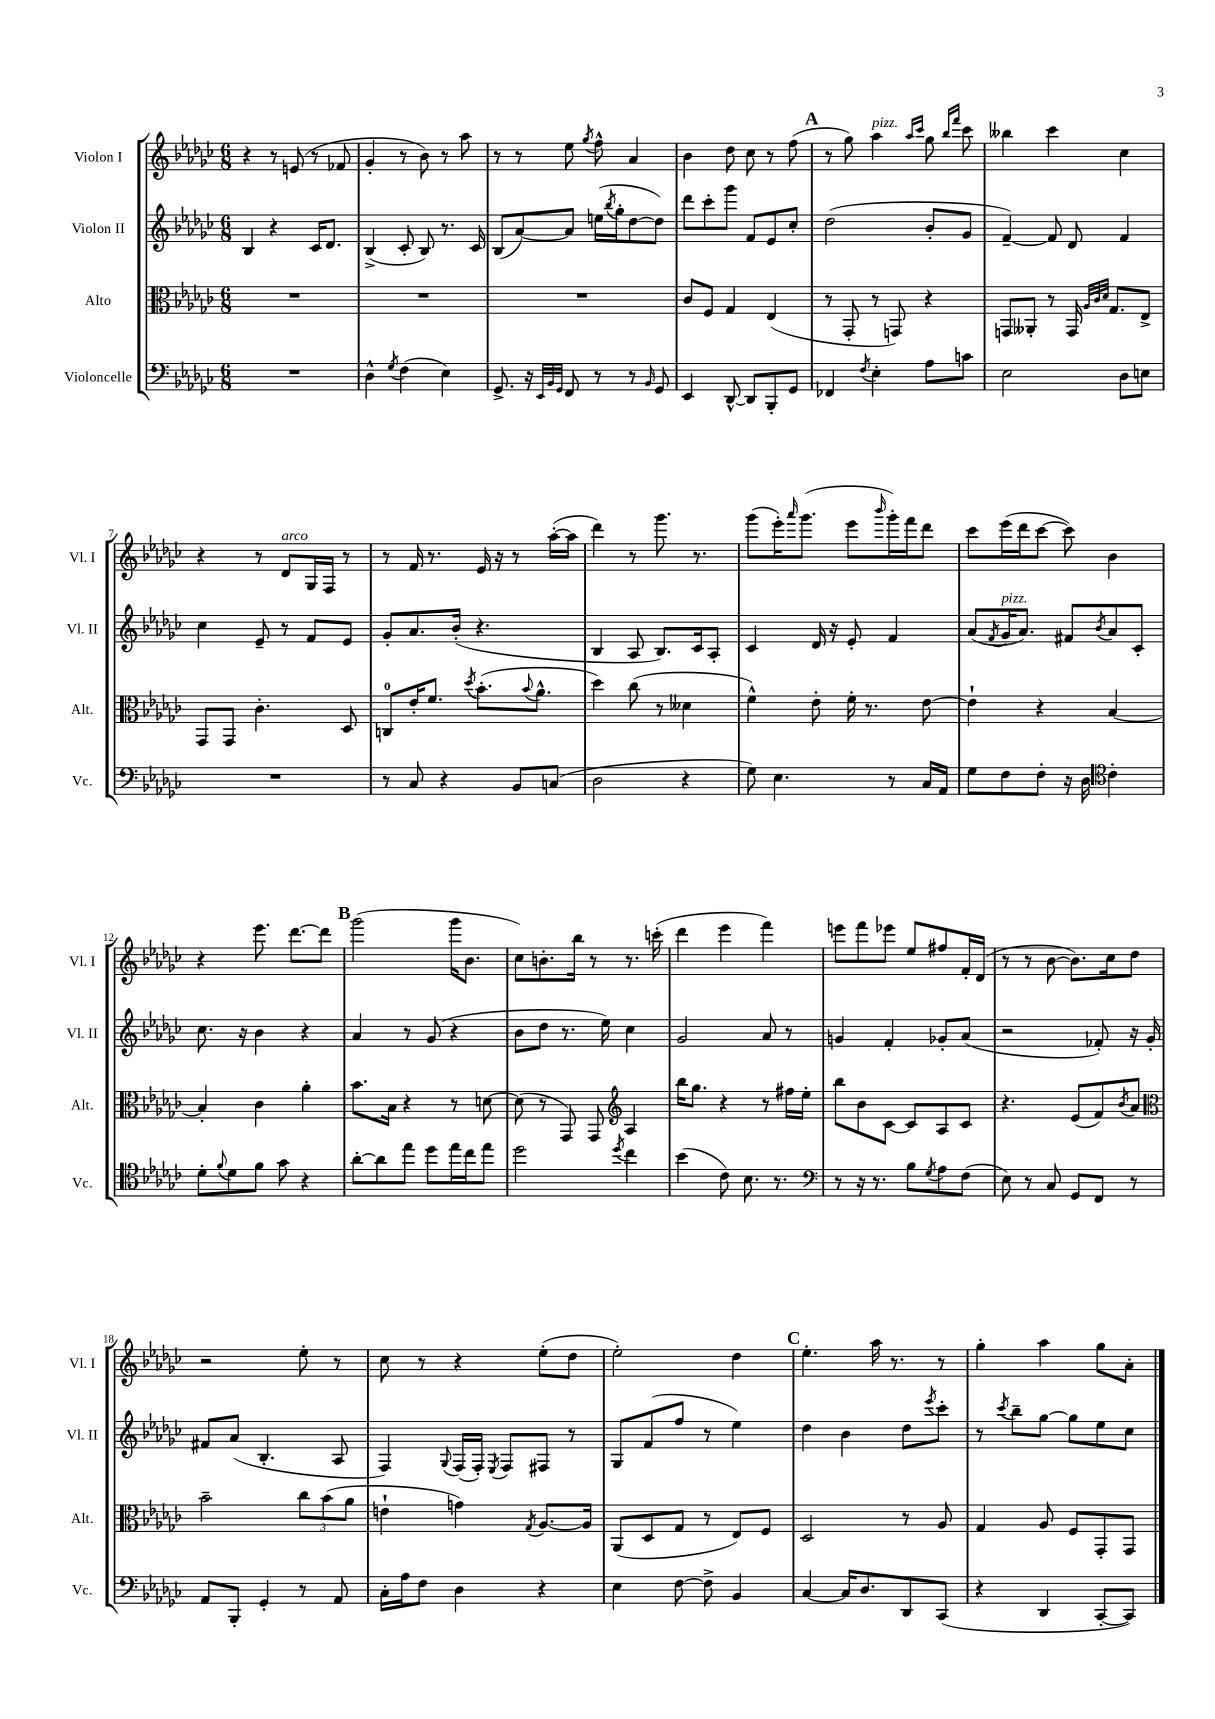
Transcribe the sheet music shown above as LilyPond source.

<<
\new StaffGroup <<
\new Staff = "s0" \with { instrumentName = "Violon I" shortInstrumentName = "Vl. I" } {
    \clef treble \key ges \major \numericTimeSignature \time 6/8
    r4 r8 e'8( r8 fes'8 |
    ges'4-. r8 bes'8) r8 aes''8 |
    r8 r8 ees''8 \acciaccatura { ges''8 } f''8-^ aes'4 |
    bes'4 des''8 ces''8 r8 f''8( |
    \mark \markup { \bold "A" } r8 ges''8) aes''4^\markup { \italic "pizz." } \grace { aes''16 ces'''16 } ges''8 \grace { bes''16 f'''16 } ces'''8 |
    beses''4 ces'''4 ces''4 |
    r4 r8 des'8^\markup { \italic "arco" } ges16 f16 r8 |
    r8 f'16 r8. ees'16 r16 r8 aes''16~-.( aes''16 |
    des'''4) r8 ges'''8. r8. |
    ges'''8( ees'''16-.) \grace { aes'''16 } ges'''8.( ees'''8 \grace { bes'''16 } ges'''16-.) f'''16 des'''8 |
    ces'''8 ees'''16( des'''16 ces'''8~ ces'''8) bes'4 |
    r4 ees'''8. des'''8.~ des'''8 |
    \mark \markup { \bold "B" } ges'''2( ges'''16 bes'8. |
    ces''8) b'8.-. bes''16 r8 r8. c'''16-.( |
    des'''4 ees'''4 f'''4) |
    e'''8 f'''8 ees'''8 ees''8 fis''8 f'16-. des'16( |
    r8 r8 bes'8~ bes'8.) ces''16 des''8 |
    r2 ees''8-. r8 |
    ces''8 r8 r4 ees''8-.( des''8 |
    ees''2-.) des''4 |
    \mark \markup { \bold "C" } ees''4.-. aes''16 r8. r8 |
    ges''4-. aes''4 ges''8 aes'8-. \bar "|." |
}
\new Staff = "s1" \with { instrumentName = "Violon II" shortInstrumentName = "Vl. II" } {
    \clef treble \key ges \major \numericTimeSignature \time 6/8
    bes4 r4 ces'16 des'8. |
    bes4->( ces'8-. bes8) r8. ces'16 |
    bes8( aes'8~) aes'8 e''16( \acciaccatura { bes''8 } ges''16-. des''8~ des''8) |
    des'''8 ces'''8-. ges'''8 f'8 ees'8 ces''8-. |
    \mark \markup { \bold "A" } des''2( bes'8-. ges'8 |
    f'4~--) f'8 des'8 f'4 |
    ces''4 ees'8-- r8 f'8 ees'8 |
    ges'8-. aes'8. bes'16-.( r4. |
    bes4 aes8 bes8.) ces'16 aes8-. |
    ces'4 des'16 r16 ees'8-. f'4 |
    aes'8( \acciaccatura { f'8 } ges'16^\markup { \italic "pizz." } aes'8.) fis'8 \acciaccatura { bes'8 } aes'8 ces'8-. |
    ces''8. r16 bes'4 r4 |
    \mark \markup { \bold "B" } aes'4 r8 ges'8( r4 |
    bes'8 des''8 r8. ees''16) ces''4 |
    ges'2 aes'8 r8 |
    g'4 f'4-. ges'8-. aes'8( |
    r2 fes'8-.) r16 ges'16-. |
    fis'8 aes'8( bes4.-. aes8 |
    f4) \appoggiatura { ges8 } f16( f16-.) \acciaccatura { ees8 } f8 fis8 r8 |
    ges8 f'8( f''8 r8 ees''4) |
    \mark \markup { \bold "C" } des''4 bes'4 des''8 \acciaccatura { ees'''8 } ces'''8-. |
    r8 \acciaccatura { ces'''8 } bes''8-- ges''8~ ges''8 ees''8 ces''8 \bar "|." |
}
\new Staff = "s2" \with { instrumentName = "Alto" shortInstrumentName = "Alt." } {
    \clef alto \key ges \major \numericTimeSignature \time 6/8
    R2. |
    R2. |
    R2. |
    ces'8 f8 ges4 ees4( |
    \mark \markup { \bold "A" } r8 ges,8-. r8 g,8) r4 |
    g,8 aeses,8-. r8 g,16 \grace { aes32 ces'32 des'32 } ges8. ees8-> |
    ges,8 ges,8 ces'4.-. des8 |
    c8-0 ees'16-. f'8. \acciaccatura { des''8 } bes'8.-.( \appoggiatura { bes'8 } aes'8.-^ |
    des''4) ces''8( r8 deses'4 |
    f'4-^) ees'8-. f'16-. r8. ees'8~ |
    ees'4-! r4 bes4~ |
    bes4-. ces'4 aes'4-. |
    \mark \markup { \bold "B" } bes'8. bes16 r4 r8 d'8~ |
    d'8( r8 ges,8) ges,8 \clef treble aes4 |
    bes''16 ges''8. r4 r8 fis''16 ees''16-. |
    bes''8 bes'8 ces'8~ ces'8 aes8 ces'8 |
    r4. ees'8( f'8) \acciaccatura { bes'8 } aes'8 |
    \clef alto bes'2-- \tuplet 3/2 { ces''8 bes'8( aes'8 } |
    e'4-! g'4) \acciaccatura { ges8 } aes8.~ aes16 |
    aes,8( des8 ges8 r8 ees8) f8 |
    \mark \markup { \bold "C" } des2 r8 aes8 |
    ges4 aes8 f8 ges,8-. ges,8 \bar "|." |
}
\new Staff = "s3" \with { instrumentName = "Violoncelle" shortInstrumentName = "Vc." } {
    \clef bass \key ges \major \numericTimeSignature \time 6/8
    R2. |
    des4-^ \acciaccatura { ges8 } f4( ees4) |
    ges,8.-> r16 \grace { ees,32 bes,32 ges,32 } f,8 r8 r8 \grace { bes,16 } ges,8 |
    ees,4 des,8~-^ des,8 bes,,8-. ges,8 |
    \mark \markup { \bold "A" } fes,4 \acciaccatura { f8 } ees4-. aes8 c'8 |
    ees2 des8 e8 |
    R2. |
    r8 ces8 r4 bes,8 c8( |
    des2 r4 |
    ges8) ees4. r8 ces16 aes,16 |
    ges8 f8 f8-. r16 des16 \clef tenor ces'4-. |
    des'8-. \appoggiatura { f'8 } des'8 f'8 ges'8 r4 |
    \mark \markup { \bold "B" } aes'8~-. aes'8 ees''8 des''8 ees''16 ces''16 ees''8 |
    des''2 \acciaccatura { des''8 } ces''4 |
    bes'4( ces'8) bes8. r8. |
    \clef bass r8 r16 r8. bes8 \acciaccatura { ges8 } aes8 f8( |
    ees8) r8 ces8 ges,8 f,8 r8 |
    aes,8 bes,,8-. ges,4-. r8 aes,8 |
    ces16-. aes16 f8 des4 r4 |
    ees4 f8~ f8-> bes,4 |
    \mark \markup { \bold "C" } ces4~ ces16 des8. des,8 ces,8( |
    r4 des,4 ces,8~-. ces,8) \bar "|." |
}
>>
>>
